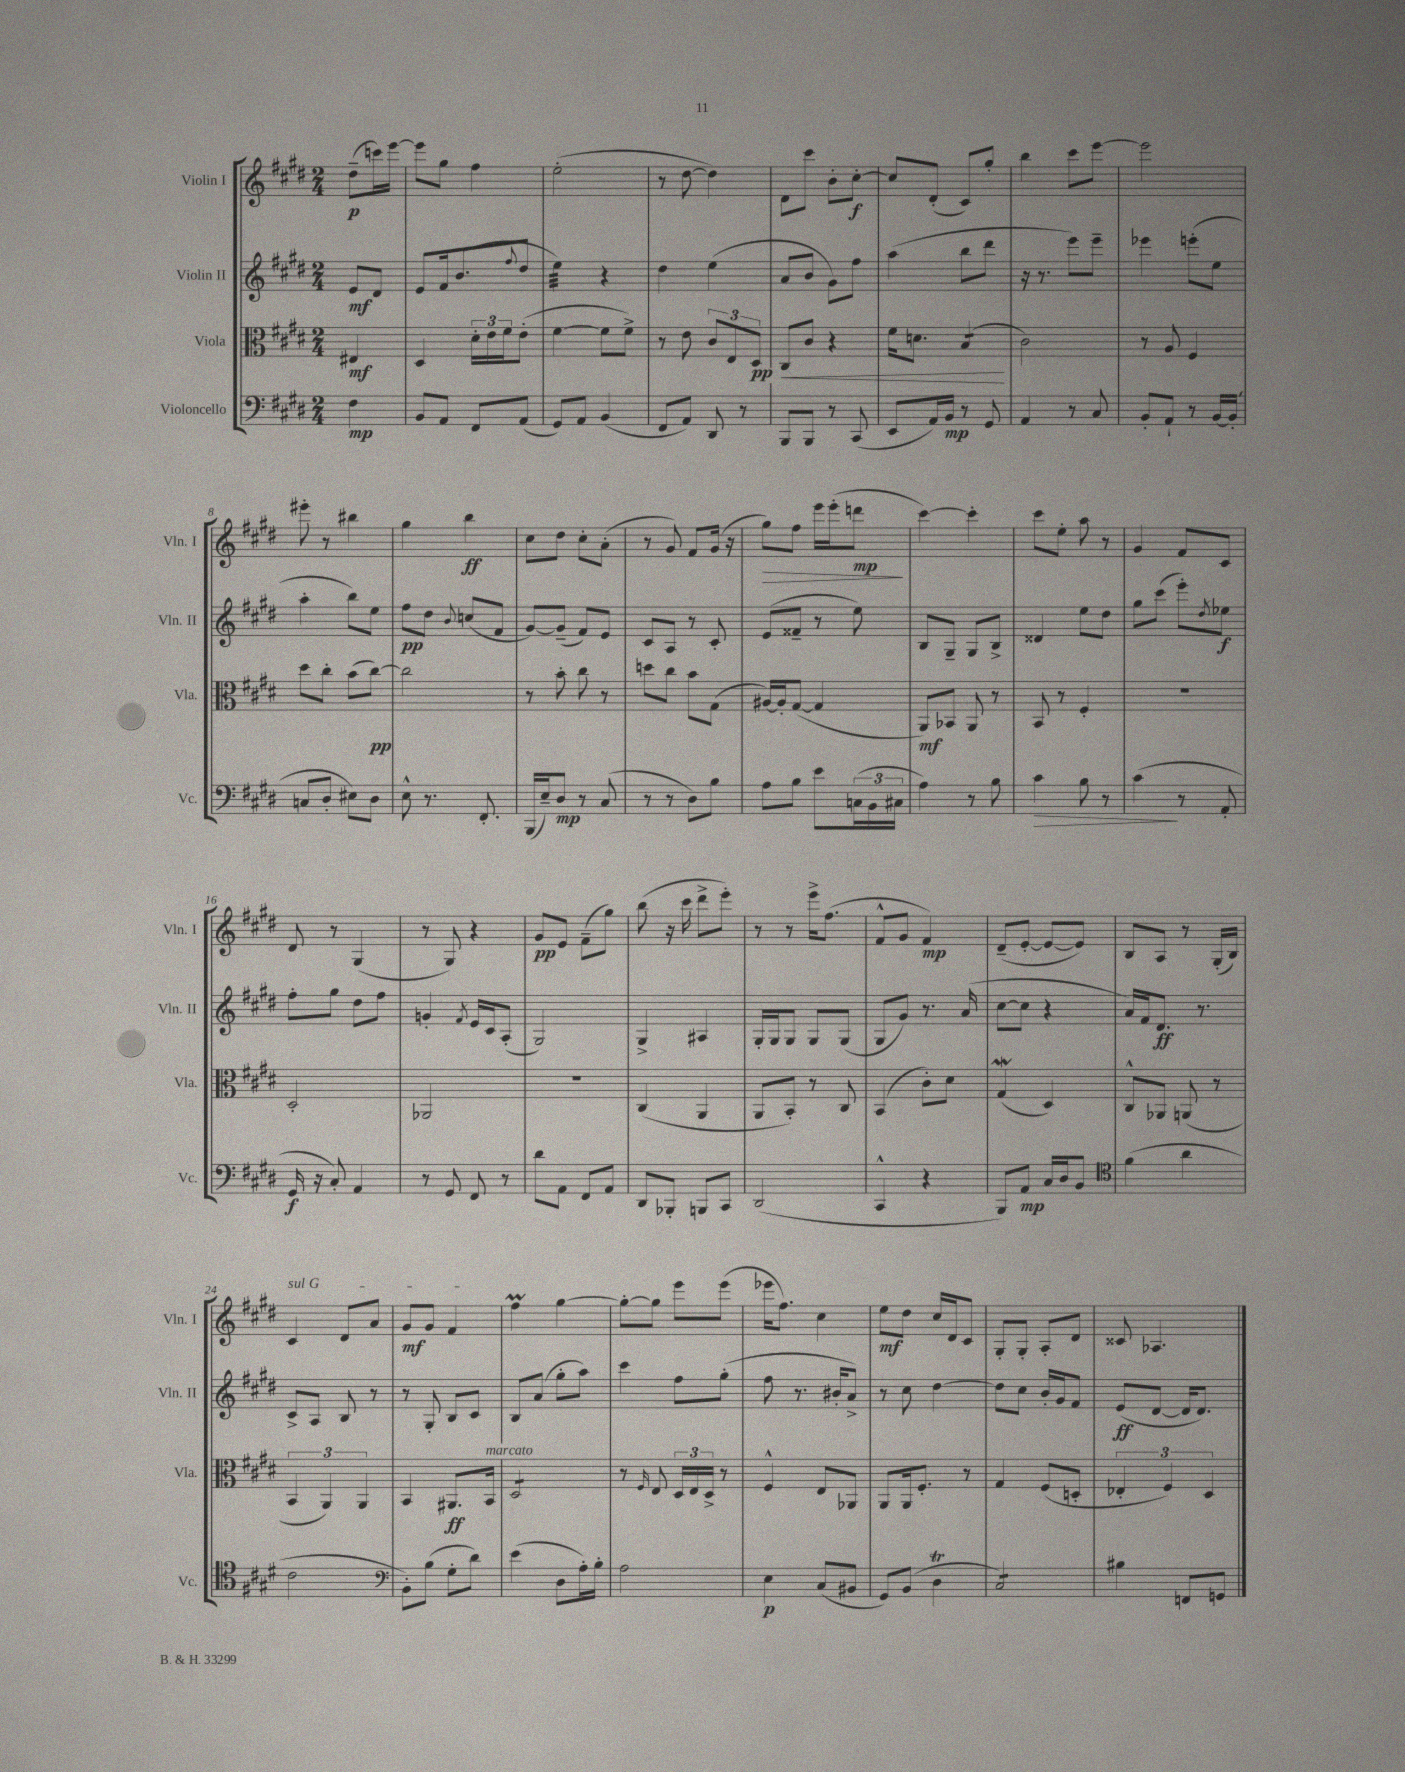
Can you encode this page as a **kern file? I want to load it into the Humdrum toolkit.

**kern	**kern	**kern	**kern
*staff4	*staff3	*staff2	*staff1
*clefF4	*clefC3	*clefG2	*clefG2
*k[f#c#g#d#]	*k[f#c#g#d#]	*k[f#c#g#d#]	*k[f#c#g#d#]
*M2/4	*M2/4	*M2/4	*M2/4
4F#	4E#	8e	(8dd#~
.	.	8d#	16ccc)
.	.	.	[16eee
=	=	=	=
8BB	4D#	8e	8eee]
8AA	.	16f#	8gg#
.	.	(8.b	.
8FF#	24d#'	.	4ff#
.	24e	.	.
.	24f#	.	.
.	.	8qqff#	.
(8AA	(8e'	8dd#	.
=	=	=	=
8GG#)	[4f#	4ee)	(2ee'
8AA	.	.	.
(4BB	8f#]	4r	.
.	8f#^)	.	.
=	=	=	=
8FF#	8r	4dd#	8r
8AA)	8e	.	[8dd#
8DD#	12c#	(4ee	4dd#])
.	12E	.	.
8r	.	.	.
.	12D#	.	.
=	=	=	=
8BBB	8C#	8a	8d#
8BBB	8c#	8b	8ccc#
8r	4r	8g#)	8b'
(8CC#	.	8ff#	[8cc#'
=	=	=	=
8EE	16f#	(4aa	8cc#]
.	8.d	.	.
16AA)	.	.	(8d#'
16BB	.	.	.
8r	(4B	8bb	8c#)
8GG#	.	8ddd#	8gg#'
=	=	=	=
4AA	2c#)	16r	4bb
.	.	8.r	.
8r	.	8eee)	8ccc#
8C#	.	8eee~	[8eee
=	=	=	=
8BB'	8r	4eee-	2eee]
8AA`	8A	.	.
8r	4F#	(8eee'	.
[16BB	.	8ee	.
(16BB']	.	.	.
=	=	=	=
8C	8dd#	4aa'	8eee#'
8D#'	8cc#'	.	8r
8E#)	(8b	8bb)	4bb#
8D#	[8cc#)	8ee	.
=	=	=	=
8E^^	2cc#]	8ff#	4gg#
8.r	.	8dd#	.
.	.	8qqb	.
.	.	(8cc	4bb
8.FF#'	.	.	.
.	.	8f#	.
=	=	=	=
(16BBB	8r	[8g#)	8cc#
16E~)	.	.	.
8D#	8b'	(8g#~]	8dd#
8r	8cc#	8f#)	8cc#'
(8C#	8r	8e	(8a'
=	=	=	=
8r	8dd	8c#	8r
8r	8cc#	8A	8g#)
8D#)	8b	8r	8f#
8B	(8G#	8c#'	(16g#
.	.	.	16r
=	=	=	=
8A	[16A#)	(8e	8gg#)
.	16A#']	.	.
8B	([8G#	8f##~	8ff#
8e	4G#]	8r	16eee
.	.	.	(16eee'
(24C	.	8ee)	8ddd
24BB	.	.	.
24C#	.	.	.
=	=	=	=
4A)	8AA)	8B	[4ccc#)
.	8BB-	8G#~	.
8r	8AA	8G#	4ccc#']
8B	8r	8B^	.
=	=	=	=
4c#	8BB	4d##	8ccc#
.	8r	.	8ee'
8B	4F#'	8ee	8aa
8r	.	8dd#	8r
=	=	=	=
(4c#	2r	8gg#	4g#
.	.	(8ccc#	.
8r	.	8eee')	8f#
.	.	8qdd#	.
8AA'	.	8ee-	8c#
=	=	=	=
16GG#	2D#'	8ff#'	8d#
16r	.	.	.
8C#')	.	8gg#	8r
4AA	.	8dd#	(4G#
.	.	8ff#	.
=	=	=	=
8r	2AA-	4g'	8r
8GG#	.	.	8G#)
.	.	8qf#	.
8FF#	.	16e	4r
.	.	16c#	.
8r	.	(8A'	.
=	=	=	=
8d#	2r	2G#)	8g#
8AA	.	.	8e
8FF#	.	.	(8f#~
8AA	.	.	8gg#)
=	=	=	=
8DD#	(4C#	4G#^	(8bb
8BBB-'	.	.	16r
.	.	.	16ccc#
8BBB	4AA	4A#	8ddd#^
8CC#	.	.	8eee')
=	=	=	=
(2DD#	8AA	16G#'	8r
.	.	16G#	.
.	8BB')	8G#	8r
.	8r	8G#	16eee^
.	.	.	(8.ff#
.	8C#	(8G#	.
=	=	=	=
4CC#^^	(4BB	8G#	8f#^^
.	.	8g#)	8g#
4r	8c#')	8.r	4f#)
.	8d#	.	.
.	.	(16a	.
=	=	=	=
8BBB)	(4G#	[8cc#	(8d#~
8AA	.	8cc#]	[8e'
16C#	4D#)	4r	8e_
16D#	.	.	.
8BB	.	.	8e])
=	=	=	=
*clefC4	*	*	*
(4f#	8C#^^	16a)	8B
.	.	16f#	.
.	8AA-	8.d#	8A
4a	(8AA	.	8r
.	.	8.r	.
.	8r	.	(16G#'
.	.	.	16B)
=	=	=	=
2c#	6BB	8c#^	4c#
.	.	8A	.
.	6AA)	.	.
.	.	8B	8d#
.	6AA	.	.
.	.	8r	8a
=	=	=	=
*clefF4	*	*	*
8BB')	4BB	8r	8g#
(8B	.	8G#'	8g#
8G#'	8.AA#	8B	4f#
8d#)	.	8c#	.
.	16BB	.	.
=	=	=	=
(4e	2D#	8B	4ff#
.	.	(8a	.
8D#	.	8gg#'	[4gg#
16A')	.	8aa)	.
16B'	.	.	.
=	=	=	=
2A	8r	4ccc#	8gg#'_
.	16qqF#	.	.
.	8E	.	8gg#]
.	24D#	8ff#	8eee
.	24E	.	.
.	24D#^	.	.
.	8r	(8gg#'	(8eee
=	=	=	=
4E	4F#^^	8ff#	16eee-
.	.	.	8.ff#)
.	.	8.r	.
(8C#	8E	.	4cc#
.	.	16b#'	.
8BB#	8AA-	8a^)	.
=	=	=	=
8GG#)	8AA	8r	8ee
(8BB	16AA	8cc#	8dd#
.	8.F#'	.	.
4D#	.	[4dd#	16cc#
.	.	.	16d#
.	8r	.	8c#
=	=	=	=
2C#)	4G#	8dd#]	8G#'
.	.	8cc#	8G#'
.	(8F#	16b'	8A'
.	.	16g#	.
.	8D'	8f#	8d#
=	=	=	=
4B#	6E-'	(8e	8c##
.	.	[8d#	4.A-
.	6F#)	.	.
8FF	.	16d#]	.
.	.	8.d#)	.
.	6D#	.	.
8GG	.	.	.
==	==	==	==
*-	*-	*-	*-
